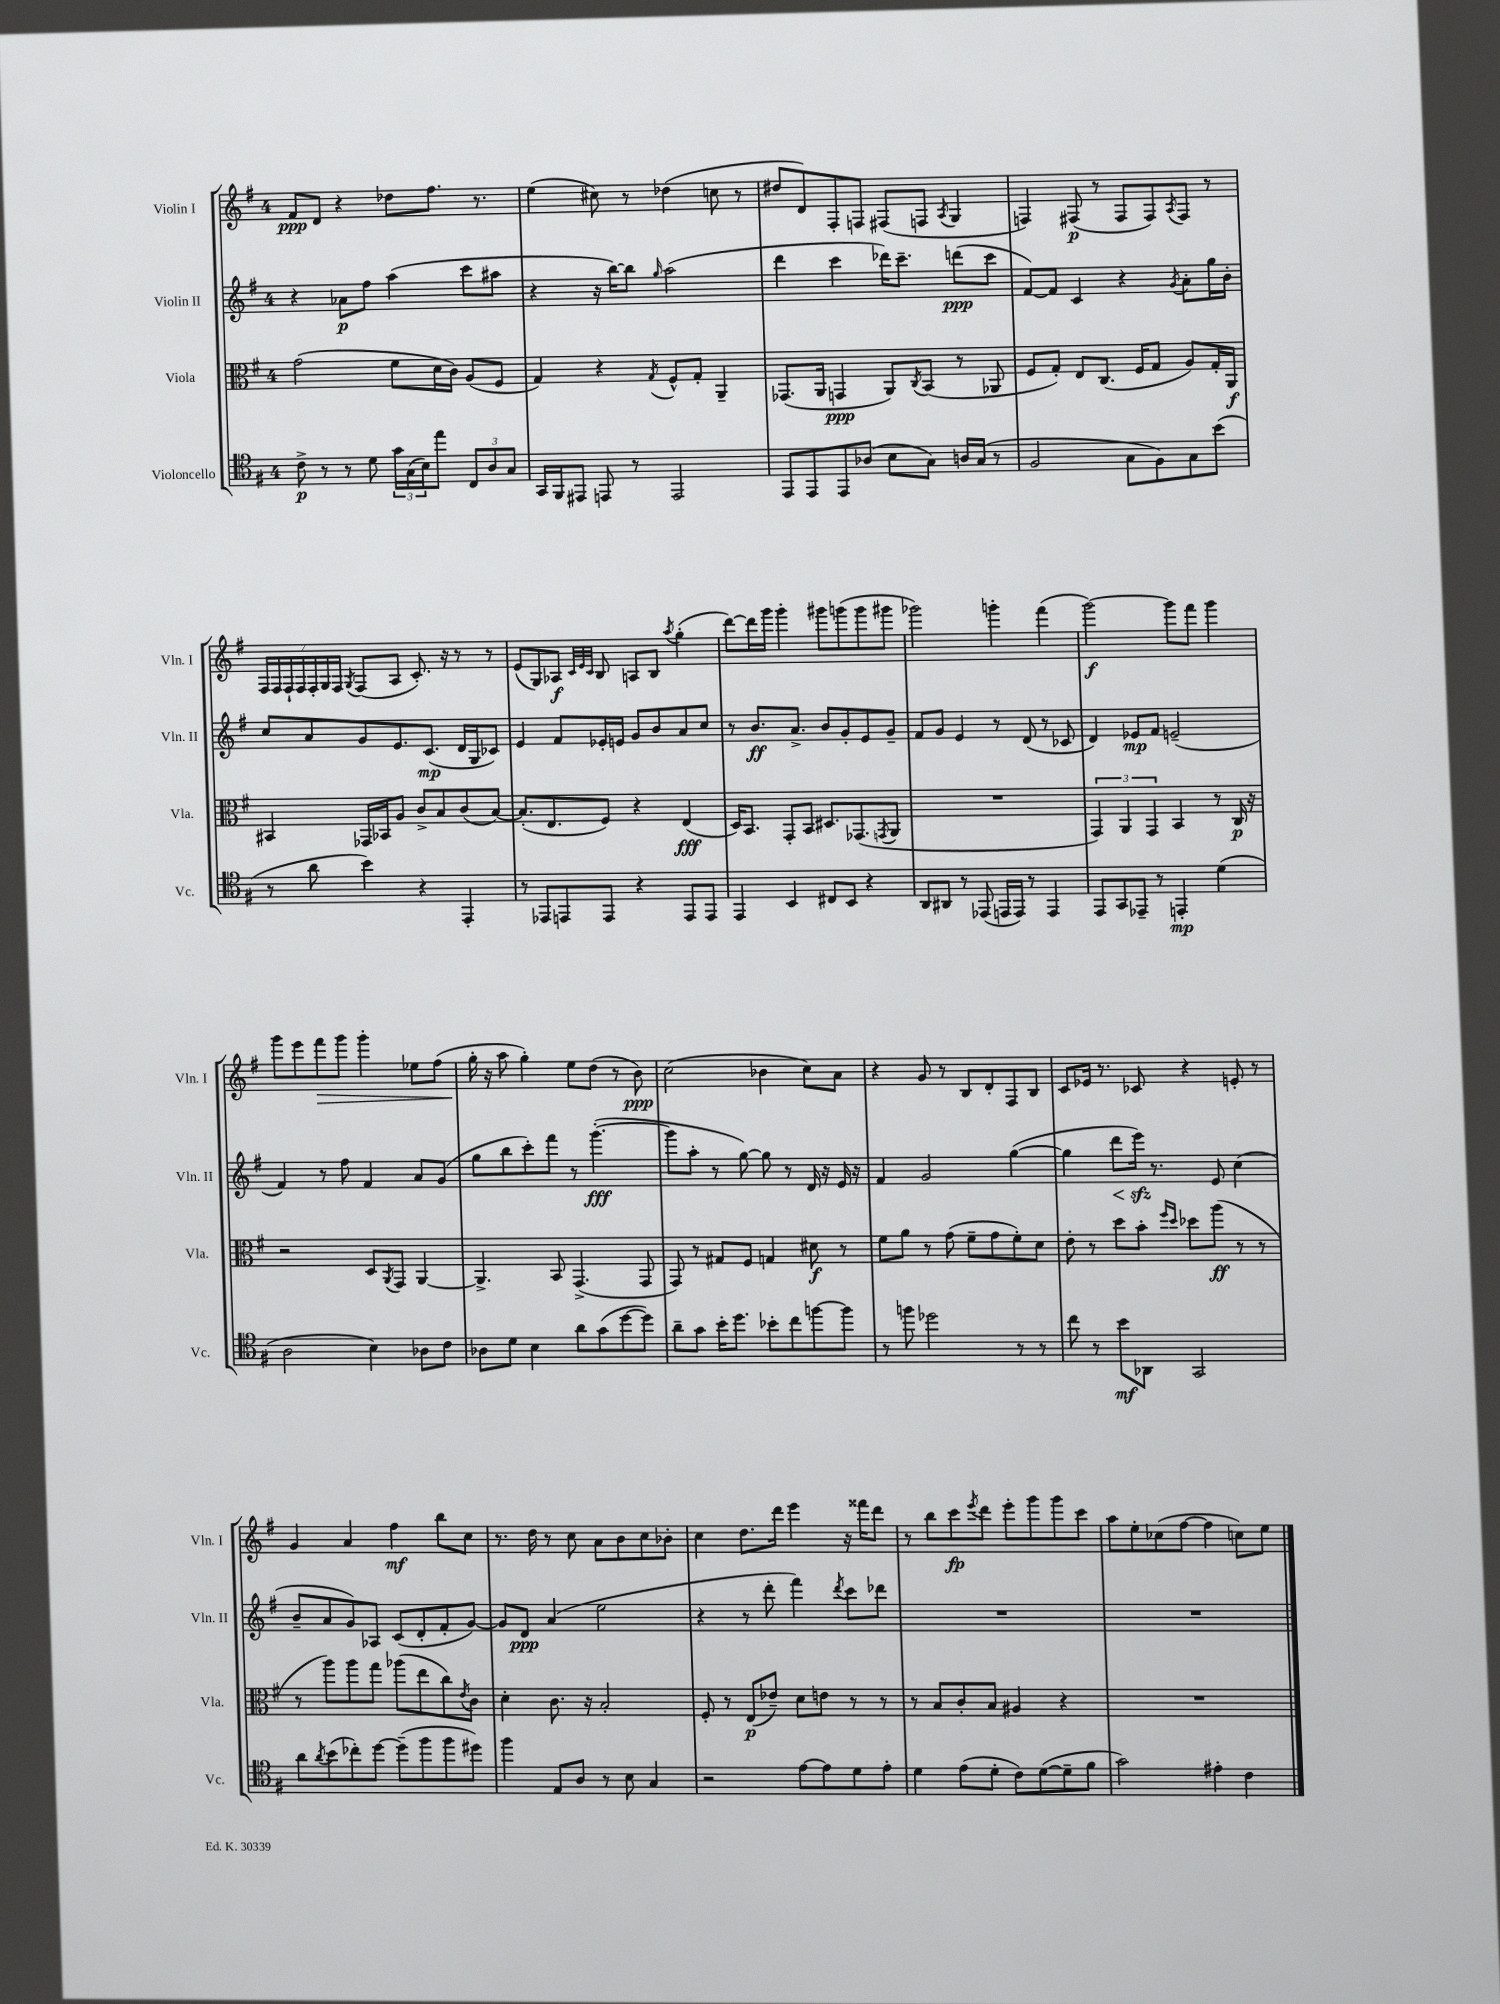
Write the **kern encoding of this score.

**kern	**kern	**kern	**kern
*staff4	*staff3	*staff2	*staff1
*clefC4	*clefC3	*clefG2	*clefG2
*k[f#]	*k[f#]	*k[f#]	*k[f#]
*M4/4	*M4/4	*M4/4	*M4/4
8c^	(2g	4r	8f#
8r	.	.	8d
8r	.	8a-	4r
8d	.	8ff#	.
24g	8f#	(4aa	8dd-
(24G	.	.	.
24B)	.	.	.
8ee	16d	.	8.ff#
.	16c)	.	.
12C	(8A	8ccc	.
.	.	.	8.r
12A	.	.	.
.	8F#	8aa#	.
12G	.	.	.
=	=	=	=
16GG	4G)	4r	(4ee
16FF#	.	.	.
8EE#	.	.	.
8EE	4r	16r	8cc#)
.	.	[16bb)	.
8r	.	8bb]	8r
.	8qG	16qqgg	.
2EE	8F#^^	(2aa	(4dd-
.	8G'	.	.
.	4AA~	.	8cc
.	.	.	8r
=	=	=	=
8EE	(8.GG-	4ddd	8dd#
8EE	.	.	8d)
.	16AA	.	.
8EE	4GG	4ccc	8F#'
(8A-	.	.	8F
8B	8AA)	16ddd-)	(8F#
.	.	8.ccc~	.
.	8qC	.	.
8G)	(8BB	.	8F
.	.	.	8qA
16A	8r	(8ddd	4G
(16G	.	.	.
8r	8AA-	8ccc	.
=	=	=	=
2F#	8F#	[8f#)	4F)
.	8G')	8f#]	.
.	8E	4c	(8F#
.	(8.C	.	8r
8G	.	4r	8F#
.	16F#	.	.
8F#)	8G	.	8F#)
.	.	8qg	8qA
8G	8A)	8a'	8F#
(8b	16G'	16gg	8r
.	16AA	16b'	.
=	=	=	=
8r	4BB#	8cc	28F#
.	.	.	28F#
.	.	.	28F#`
.	.	.	28F#
8a	.	8a	.
.	.	.	28F#'
.	.	.	28G
.	.	.	28F#
.	.	.	8qG
4b)	16GG-	8g	(8F#
.	16BB-	.	.
.	8A	8.e	8A
4r	8c^	.	8.c')
.	.	(8.c	.
.	8B	.	.
.	.	.	16r
4EE'	(8c	16d	8r
.	.	16G	.
.	[8B)	8c-)	8r
=	=	=	=
8r	(8.B']	4e	(8e
8EE-	.	.	8G)
.	8.E	.	.
8EE	.	8f#	8A-
.	.	.	32qqc
.	.	.	32qqe
.	.	.	32qqc
8EE	8F#)	16e-'	8B
.	.	16e	.
4r	4r	8g	8A
.	.	8b	8B
.	.	.	8qaa
8EE	(4E	8a	(4gg'
8EE	.	8cc	.
=	=	=	=
4EE	16D)	8r	[8ddd)
.	8.BB	.	.
.	.	8.b	16ddd]
.	.	.	16ggg
4BB	8GG'	.	4ggg'
.	.	8.a^	.
.	8BB	.	.
8C#	8.D#	8b	8ggg#
8BB	.	8g'	(8ggg
.	(8.GG-	.	.
4r	.	8e	8ggg
.	8qGG	.	.
.	8AA	8g~	8ggg#
=	=	=	=
8AA	1r	8f#	2ggg-)
8AA#	.	8g	.
8r	.	4e	.
(8EE-	.	.	.
16EE	.	8r	4ggg'
16EE)	.	.	.
8r	.	(8d	.
4EE	.	8r	(4fff#
.	.	8c-	.
=	=	=	=
8EE	6GG)	4d)	[2ggg)
8GG	.	.	.
.	6AA	.	.
8EE-~	.	8e-	.
.	6GG	.	.
8r	.	8f#	.
4EE'	4BB	(2e~	8ggg]
.	.	.	8fff#
(4d	8r	.	4ggg
.	16C	.	.
.	16r	.	.
=	=	=	=
2A	2r	4f#)	8ggg
.	.	.	8eee
.	.	8r	8fff#
.	.	8ff#	8ggg
4B)	8D	4f#	4ggg'
.	8qAA	.	.
.	8GG	.	.
8A-	[4AA	8a	8ee-
8c	.	(8g	(8ff#
=	=	=	=
8A-	4.AA^]	8gg	16gg'
.	.	.	16r
8d	.	8bb	8aa
4B	.	8ccc')	4gg')
.	8BB	8fff#	.
8a	(4.GG^	8r	8ee
(8g	.	([4.ggg'	(8dd
[8dd	.	.	8r
8dd])	8GG	.	8b)
=	=	=	=
8a~	8GG)	8ggg]	(2cc
8g	8r	8aa'	.
16b'	8G#	8r	.
8.dd	.	.	.
.	8F#	[8gg)	.
8b-'	4G	8gg]	4b-
8cc	.	8r	.
[8ff	8d#	16d	8cc)
.	.	16r	.
8ff]	8r	16e	8a
.	.	16r	.
=	=	=	=
8r	8f#	4f#	4r
8ff	8a	.	.
2dd-	8r	2g	8g
.	(8g	.	8r
.	8f#~	.	8B
.	8g	.	8d'
8r	8f#')	([4gg	8F#
8r	8d	.	8B
=	=	=	=
8cc	8e'	4gg]	8c
8r	8r	.	16e-
.	.	.	8.r
8b	8dd	8ddd	.
8AA-	8b'	16eee)	8c-
.	.	8.r	.
.	16qqff#	.	.
.	16qqdd	.	.
2GG	8dd-	.	4r
.	(8aa	8e	.
.	8r	(4cc	8e'
.	8r	.	8r
=	=	=	=
8a	8r	8b~	4g
8qa	.	.	.
(8b	8aa)	8a	.
8cc-')	8aa	8g)	4a
[8dd	8gg	8A-	.
(8dd~]	(8aa-	(8c	4ff#
8ff#	8ee	8d'	.
8ff#	8cc)	8f#'	8bb
.	8qe	.	.
8dd#)	8c	[8g)	8cc
=	=	=	=
4ff#	4d'	8g]	8.r
.	.	8d	.
.	.	.	16dd
8E	8.c	(4a	8r
8A	.	.	8cc
.	16r	.	.
8r	2B'	2ee	8a
8B	.	.	8b
4G	.	.	8cc
.	.	.	8b-'
=	=	=	=
2r	8F#'	4r	4cc
.	8r	.	.
.	(8E	8r	8.dd
.	8e-~)	8ddd'	.
.	.	.	16ddd
[8e	8d	4fff#)	4eee
8e]	8e	.	.
.	.	8qddd	.
8d	8r	8ccc	16r
.	.	.	16fff##
8e'	8r	8ddd-	8ddd
=	=	=	=
4d	8r	1r	8r
.	8B	.	8bb
(8e	8c'	.	8ccc
.	.	.	8qeee
8d'	8B	.	8ddd
8c)	4A#	.	8eee'
([8d	.	.	8ggg
8d~]	4r	.	8ggg
8f#	.	.	8ccc
=	=	=	=
2g)	1r	1r	8aa
.	.	.	8ee'
.	.	.	(8cc-
.	.	.	[8ff#
4e#'	.	.	4ff#]
4c	.	.	8cc)
.	.	.	8ee
==	==	==	==
*-	*-	*-	*-
